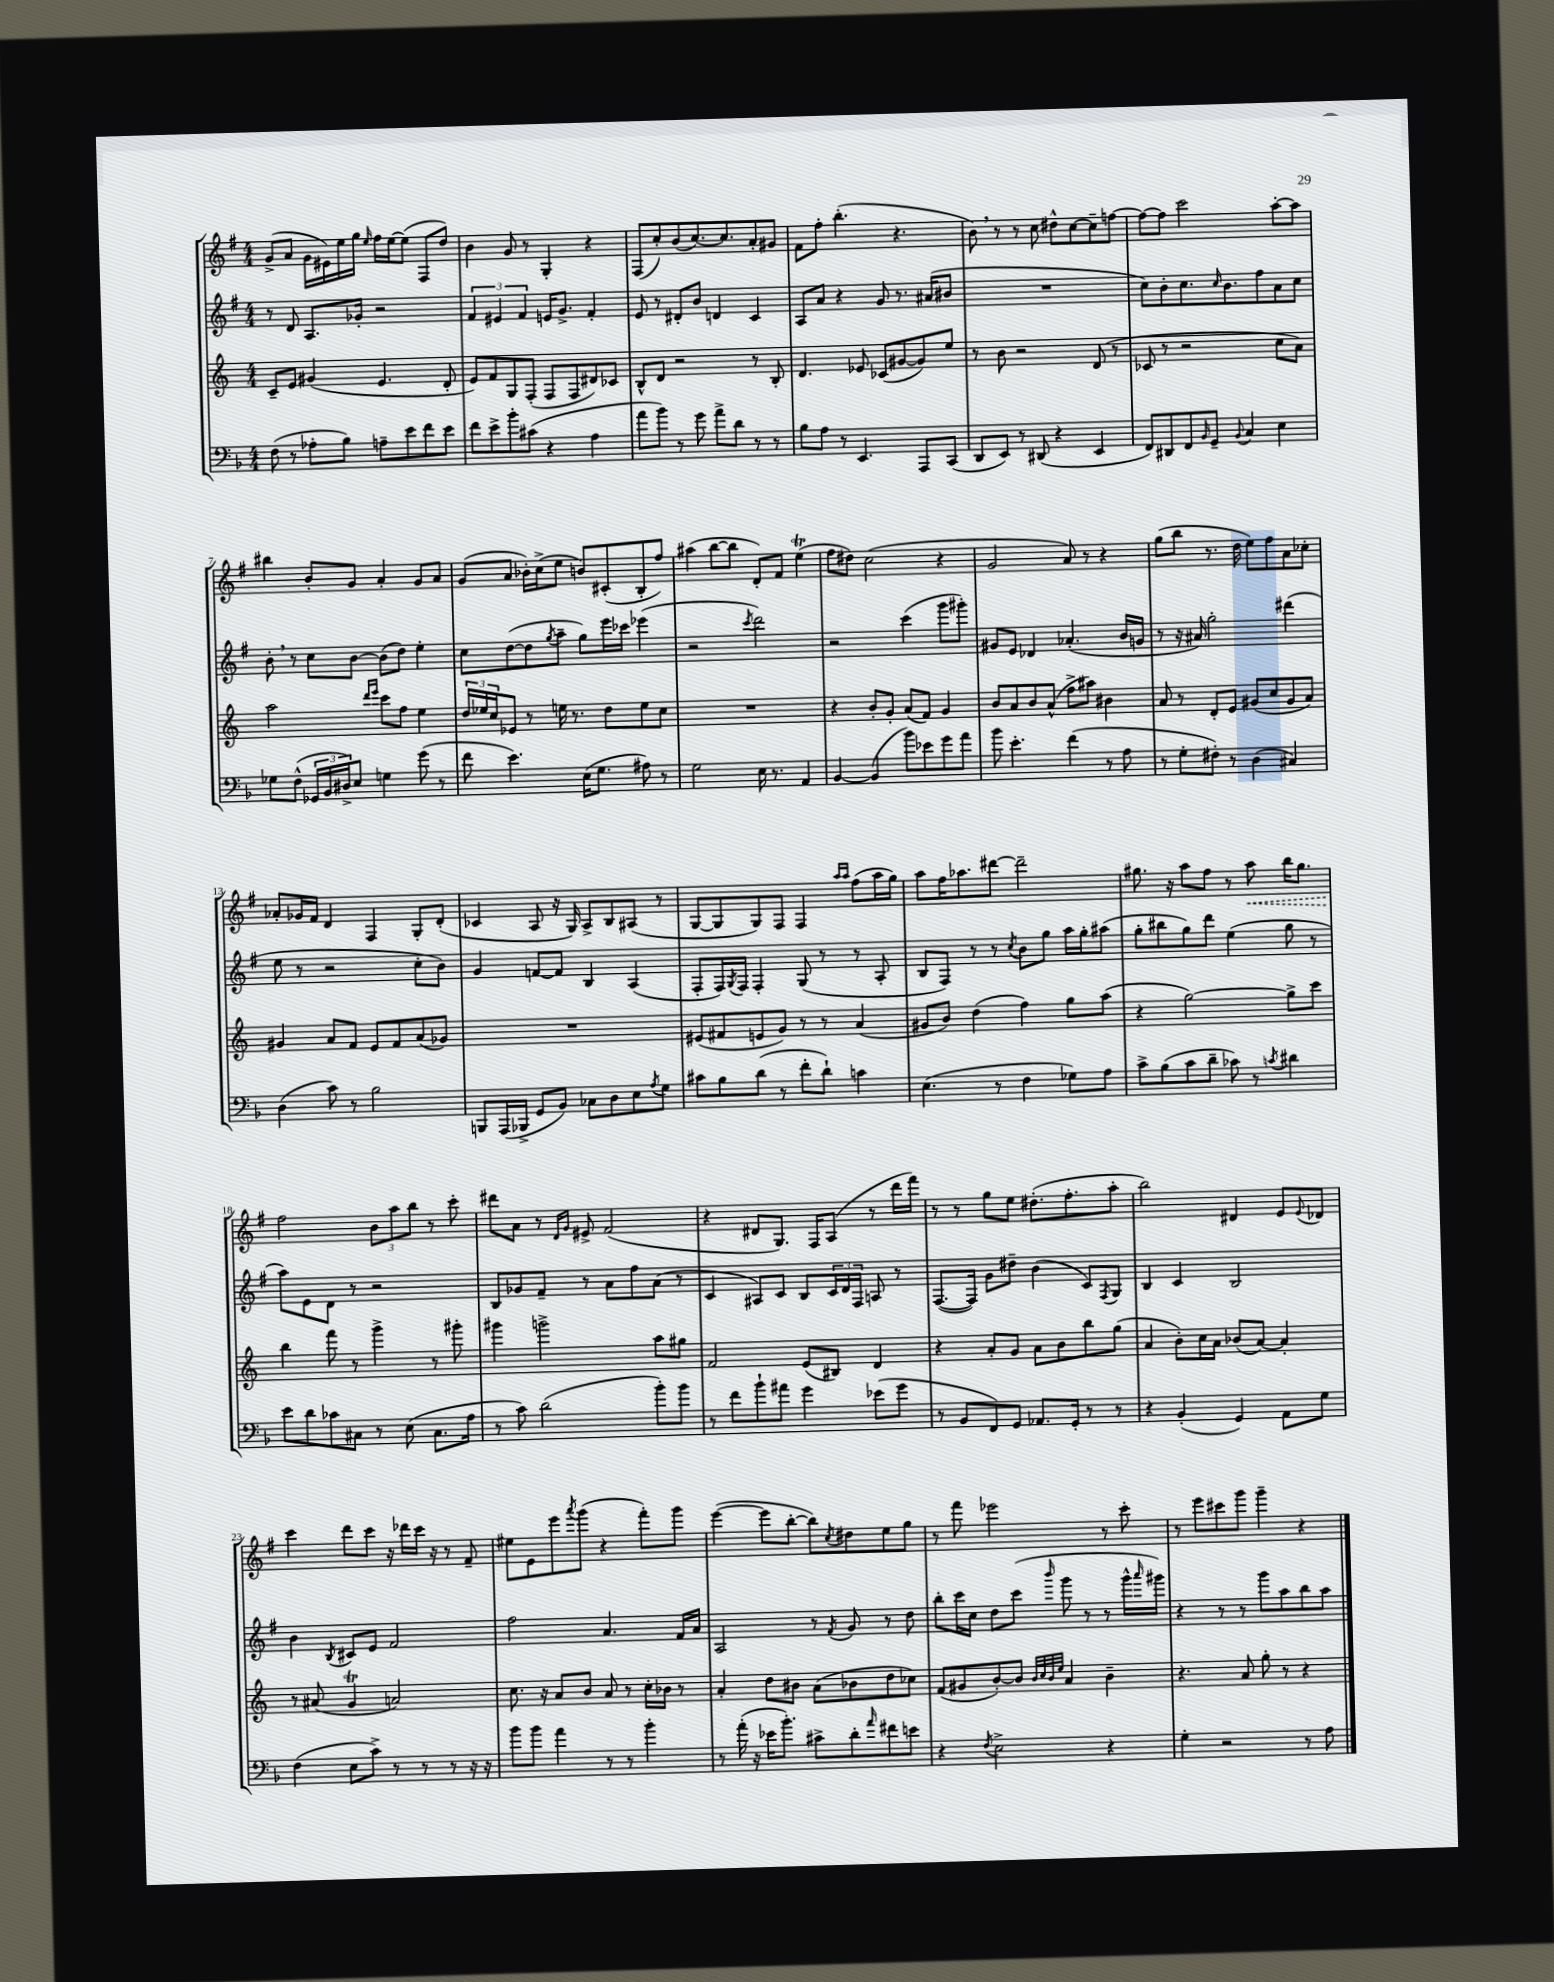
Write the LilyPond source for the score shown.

<<
\new StaffGroup <<
\new Staff = "s0" {
    \clef treble \key g \major \numericTimeSignature \time 4/4
    g'8->( a'8 g'16 eis'16) e''16 g''16 \grace { e''16 } fis''16 e''16~ e''8( fis8 d''8) |
    b'4 g'8 r8 g4-. r4 |
    fis8( c''8-.) b'8( c''8.~) c''8. a'8-. gis'8 |
    fis'8 fis''8-. b''4.-.( r4. |
    b'8) \breathe r8 r8 c''8 dis''8-^ c''8~ c''8-- f''8~ |
    f''8~ f''8 c'''2 a''8~-. a''8 |
    bis''4 b'8-. g'8 a'4-. g'8 a'8 |
    g'8( a'8 bes'16-.) c''16->( e''8 b'8) cis'8-.( b8-. fis''8) |
    ais''4( b''8~ b''8 d'8-.) fis'8 e''4\trill( |
    fis''8 dis''8) c''2( r4 |
    g'2 a'8) r8 r4 |
    g''8( b''8 r8. d''16 e''8) fis''8 a'8 ces''8-. |
    aes'8-. ges'16 fis'16 d'4 fis4 g8-. d'8-.( |
    ces'4 a8 r16 g16) a8-> b8 ais8( r8 |
    g8~ g8 g8) fis8 fis4 \grace { a''16 a''16 } fis''8( a''16 g''16) |
    a''8 fis''16 aes''8. dis'''8~ dis'''2-- |
    gis''8. r16 a''8 fis''8 r8 \once \override Hairpin.style = #'dashed-line a''8\< b''16 gis''8. |
    fis''2\! \tuplet 3/2 { b'8 a''8 b''8 } r8 c'''8-. |
    dis'''8 a'8 r8 \grace { d'16 g'16 } eis'8-> fis'2( |
    r4 dis'8 g8.) fis16 a8( r8 d'''16 fis'''16) |
    r8 r8 g''8 e''8 dis''8.-.( fis''8.-. a''8-. |
    b''2) dis'4 e'8 \appoggiatura { e'8 } des'8 |
    c'''4 d'''8 c'''8 r16 des'''16 c'''16 r16 r8 fis'8-- |
    eis''8 e'8 e'''8 \acciaccatura { a'''8 } g'''8( r4 fis'''8-.) g'''8 |
    e'''4~( e'''8 b''8~-. b''8) \acciaccatura { c''8 } dis''8 e''8 g''8 |
    r8 fis'''8 ees'''2 r8 c'''8-. |
    r8 e'''8 cis'''8 g'''8 g'''4-- r4 \bar "|." |
}
\new Staff = "s1" {
    \clef treble \key g \major \numericTimeSignature \time 4/4
    r8 d'8 a8. ges'16-. r2 |
    \tuplet 3/2 { fis'4 eis'4 fis'4 } e'16 g'8.-> fis'4-. |
    e'8 r8 dis'8-. b'8 d'4 c'4 |
    a8 a'8 r4 g'8 r8. ais'16( bis'8 |
    R1 |
    c''8) b'8-. c''8. \grace { c''16 } b'8. fis''8 a'8 c''8 |
    b'8-. \breathe r8 c''8 b'8~ b'8( d''8) e''4-. |
    c''8 d''8~( d''8 \acciaccatura { g''8 } a''8-- g''8) e'''16 ces'''16 ees'''4( |
    r2 \acciaccatura { c'''8 } d'''2) |
    r2 c'''4( g'''8 gis'''8-.) |
    gis'8 e'8 des'4 aes'4.-.( b'16 g'16 |
    r8 r16 ais'16) g''2-. dis'''4( |
    e''8 r8 r2 c''8-. b'8) |
    g'4 f'8~ f'8 b4 a4( |
    fis8-. fis16) \acciaccatura { g8 } fis16 fis4-. g8( r8 r8 a8-. |
    b8 fis8) r8 r8 \acciaccatura { c''8 } b'8 g''8 a''16 g''16-. ais''8( |
    g''8-. bis''8 g''8) d'''8 e''4( g''8 r8 |
    a''8) e'8 d'8 r8 r2 |
    b8 ges'8 fis'8-- r8 a'8 fis''8 a'8( r8 |
    c'4 ais8) c'8 b8 \tuplet 3/2 { c'16 d'16 fis16 } a8 r8 |
    fis8.~( fis16) g'8 dis''8-- b'4( c'8) \acciaccatura { fis8 } g8 |
    b4 c'4 b2 |
    b'4 \acciaccatura { b8 } cis'8 e'8 fis'2 |
    fis''2 a'4. fis'16 a'16 |
    a2 r8 \acciaccatura { fis'8 } g'8 r8 d''8 |
    b''8-. c'''16 c''16 d''8 c'''8( \grace { b'''16 } g'''8 r8 r8 g'''16-^ \grace { a'''16 } gis'''16) |
    r4 r8 r8 g'''8 a''8 b''8 a''8 \bar "|." |
}
\new Staff = "s2" {
    \clef treble \key c \major \numericTimeSignature \time 4/4
    c'8-- e'8 gis'4( e'4. d'8-. |
    e'8) f'8 g8 f8-.( f8 f8 dis'8) ces'8 |
    b8-^ d'8 r2 r8 b8-. |
    d'4. ees'8 ces'8( gis'8~ gis'8) e''8 |
    r8 b'8 r2 d'8( r8 |
    ces'8 r8 r2 c''8 a'8) |
    a''2 \grace { d'''16 e'''16 } c'''8 f''8 e''4 |
    \tuplet 3/2 { d''16 ees''16 c''16 } ees'8 r8 e''16 r8. d''8 e''8 c''8 |
    R1 |
    r4 b'8-. g'8-. a'8( f'8) g'4 |
    b'8 a'8 b'8 a'8-^( f''8-> ais''8) bis'4 |
    a'8 r8 d'8-. e'8 gis'8( c''8 gis'8 a'8) |
    gis'4 a'8 f'8 e'8 f'8 a'8( ges'8) |
    R1 |
    eis'8( fis'8 e'8 g'8) r8 r8 a'4( |
    gis'8 b'8) d''4( f''4) g''8 a''8( |
    r4 g''2~) g''8-> c'''8 |
    b''4 f'''8 r8 g'''4-> r8 gis'''8-. |
    gis'''4 g'''2-> a''8 gis''8 |
    f'2 e'8( bis8) d'4 |
    r4 a'8-. g'8 a'8 b'8 b''8 g''8( |
    a'4 b'8-.) c''16 a'16 bes'8( a'8~) a'4-. |
    r8 ais'8( g'4\trill a'2) |
    c''8. r16 a'8 b'8 a'8 r8 c''16-. bes'16 r8 |
    a'4-. d''8 bis'8 a'8( bes'8 d''8 ces''8) |
    f'8( gis'8 b'8~-.) b'8 \grace { b'32 c''32 b'32 e''32 } a'4 b'4-- |
    r4. a'8 g''8-. r8 r4 \bar "|." |
}
\new Staff = "s3" {
    \clef bass \key f \major \numericTimeSignature \time 4/4
    f8( r8 aes8-. bes8) a8-- e'8 f'8 e'8 |
    f'8 e'8-> bes'8-. cis'8( r4 a4 |
    a'8 bes'8) r8 g'8 a'8-> d'8 r8 r8 |
    bes8 a8 r8 e,4. a,,8 c,8( |
    d,8 e,8) r8 dis,8( r4 e,4 |
    f,8) dis,8 f,8 \grace { bes,16 } g,8-- \appoggiatura { bes,8 } c4 e4 |
    ges8 f8-^( \tuplet 3/2 { ges,16 bes,16 dis16->) } e8 g4 g'8( r8 |
    f'8 e'4.) e16( g8. ais8) r8 |
    g2 e16 r8. a,4 |
    bes,4~ bes,4( bes'8) ees'8 g'8 a'8 |
    bes'8 e'4.-. f'4( r8 a8 |
    r8 g8-. fis8-.) r8 d4( cis4) |
    d4( c'8) r8 bes2 |
    b,,8 a,,16( bes,,16-> g,8 bes,8) ces8 d8 e8 \acciaccatura { a8 } g8 |
    cis'8 bes8 d'8( r8 f'8-. d'8-!) c'4 |
    e4.( r8 f4 ges8) a8 |
    c'8-> bes8( c'8 d'8-- ces'8) r8 \acciaccatura { c'8 } dis'4 |
    e'8 d'8 ces'8 cis8 r8 e8( cis8. a16 |
    r8 c'8) d'2( bes'8-.) bes'8 |
    r8 f'8 bes'8-! ais'8 g'4 ees'8( g'8 |
    r8 bes,8 f,8) g,8 aes,8. g,16-. r8 r8 |
    r4 bes,4-.( g,4) a,8 g8 |
    f4( e8 c'8->) r8 r8 r8 r16 r16 |
    bes'8 bes'8 a'4 r8 r8 bes'4-. |
    r8 a'16-.( r16 ees'16 bes'8.-.) cis'8-> d'8-. \grace { a'16 } fis'8 e'8 |
    r4 \acciaccatura { f8 } e2-> r4 |
    g4-. r2 r8 a8 \bar "|." |
}
>>
>>
